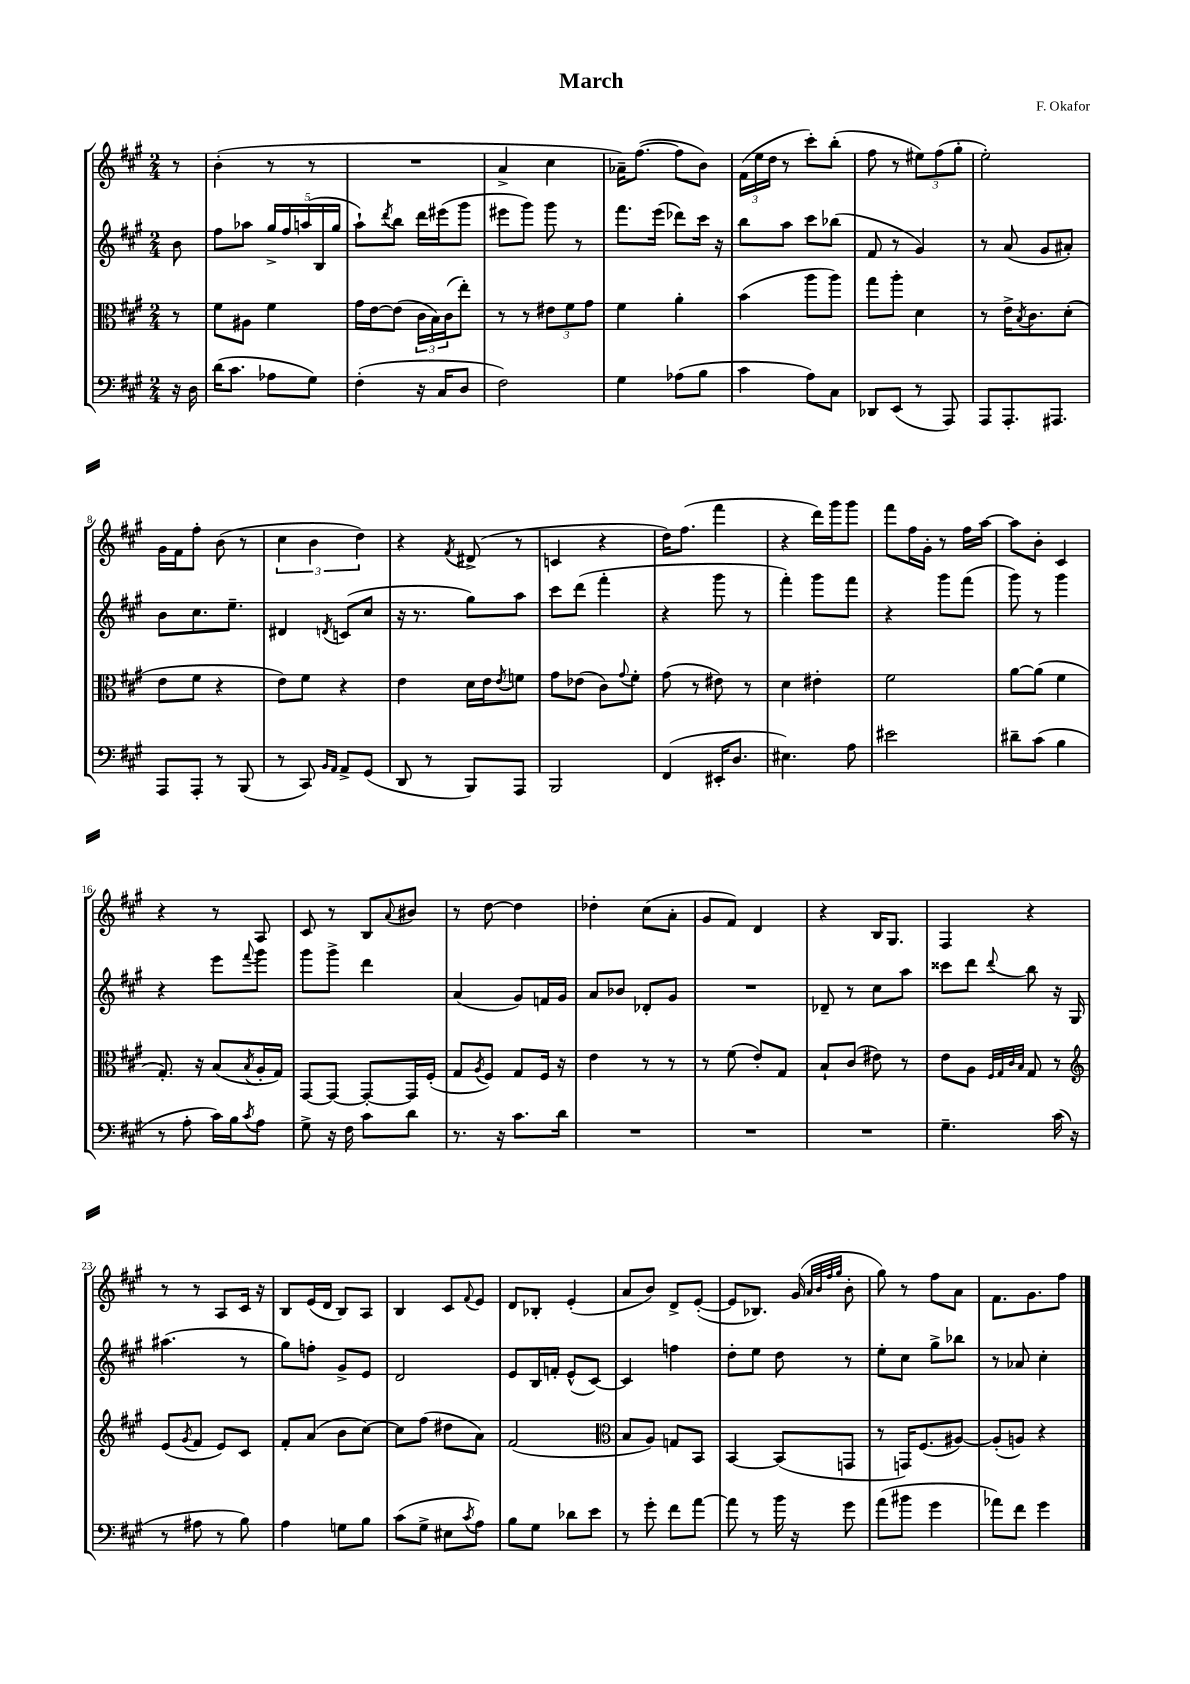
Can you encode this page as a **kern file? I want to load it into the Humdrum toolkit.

**kern	**kern	**kern	**kern
*staff4	*staff3	*staff2	*staff1
*clefF4	*clefC3	*clefG2	*clefG2
*k[f#c#g#]	*k[f#c#g#]	*k[f#c#g#]	*k[f#c#g#]
*M2/4	*M2/4	*M2/4	*M2/4
16r	8r	8b\	8r
16D\	.	.	.
=	=	=	=
(16d\LK	8f#\L	8ff#\L	(4b'\
8.c#\J	.	.	.
.	8A#\J	8aa-\J	.
8A-\L	4f#\	20gg#^/LL	8r
.	.	20ff#/	.
.	.	(20aa/	.
8G#\J)	.	.	8r
.	.	20B/	.
.	.	20gg#/JJ	.
=	=	=	=
(4F#'\	16g#\LL	8aa`\L)	2r
.	[16e\J	.	.
.	.	8qddd/	.
.	(8e\]J	8bb\J	.
16r	24c#\LL	16ddd\LL	.
.	24B\)	.	.
16C#/LK	.	(16eee#\J	.
.	(24c#\J	.	.
8D/J	8ee'\J)	8ggg#\J	.
=	=	=	=
2F#\)	8r	8eee#\L	4a^/
.	8r	8ggg#\J)	.
.	12e#\L	8ggg#\	4cc#\
.	12f#\	.	.
.	.	8r	.
.	12g#\J	.	.
=	=	=	=
4G#\	4f#\	8.fff#\L	16a-~\LK)
.	.	.	([8.ff#\J
.	.	(16eee\Jk	.
(8A-\L	4a'\	8ddd-\L)	8ff#\]L
8B\J	.	16ccc#\Jk	8b\J)
.	.	16r	.
=	=	=	=
4c#\	(4b\	8bb\L	(24f#\LL
.	.	.	24ee\
.	.	.	24dd\JJ
.	.	8aa\J	8r
8A\L)	8aa\L	8ccc#\L	8ccc#'\L)
8C#\J	8aa\J)	(8bb-\J	(8bb'\J
=	=	=	=
8DD-/L	8gg#\L	8f#/	8ff#\
(8EE/J	8aa'\J	8r	8r
8r	4d\	4g#/)	12ee#\L)
.	.	.	(12ff#\
8AAA/)	.	.	.
.	.	.	12gg#'\J
=	=	=	=
8AAA/L	8r	8r	2ee'\)
8.AAA'/	16e^\LK	(8a/	.
.	8qB/	.	.
.	8.c#\	.	.
.	.	8g#/L	.
8.AAA#/J	.	.	.
.	(8d'\J	8a#'/J)	.
=	=	=	=
8AAA/L	8e\L	8b\L	16g#\LL
.	.	.	16f#\J
8AAA'/J	8f#\J	8.cc#\	8ff#'\J
8r	4r	.	(8b\
.	.	8.ee~\J	.
(8BBB/	.	.	8r
=	=	=	=
8r	8e\L)	4d#/	6cc#\
8CC#/)	8f#\J	.	.
.	.	.	6b\
16qqBB/LL	.	.	.
16qqAA/JJ	.	8qd/	.
8AA^/L	4r	(8c/L	.
.	.	.	6dd\)
(8GG#/J	.	8cc#/J	.
=	=	=	=
8DD/	4e\	16r	4r
.	.	8.r	.
8r	.	.	.
.	.	.	8qf#/
8BBB/L)	16d\LL	8gg#\L)	(8d#^/
.	16e\J	.	.
.	8qe/	.	.
8AAA/J	8f\J	8aa\J	8r
=	=	=	=
2BBB/	8g#\L	8ccc#\L	4c/
.	(8e-\J	(8ddd\J	.
.	8c#\L)	4fff#'\	4r
.	8qqg#/	.	.
.	8f#'\J	.	.
=	=	=	=
(4FF#/	(8g#\	4r	16dd\LK)
.	.	.	(8.ff#\J
.	8r	.	.
16EE#'/LK	8e#\)	8ggg#\	4fff#\
8.D/J	.	.	.
.	8r	8r	.
=	=	=	=
4.E#\)	4d\	4fff#'\)	4r
.	4e#'\	8ggg#\L	16ddd\LL)
.	.	.	16ggg#\J
8A\	.	8fff#\J	8ggg#\J
=	=	=	=
2e#\	2f#\	4r	8fff#\L
.	.	.	16ff#\L
.	.	.	16g#'\JJ
.	.	8ggg#\L	8r
.	.	(8fff#\J	16ff#\LL
.	.	.	[16aa\JJ
=	=	=	=
8d#~\L	[8a\L	8ggg#\)	8aa\]L
(8c#\J	(8a\]J	8r	8b'\J
4B\	4f#\	4ggg#\	4c#/
=	=	=	=
8r	8.G#'/)	4r	4r
8A'\	.	.	.
.	16r	.	.
16c#\LL)	(8B/L	8eee\L	8r
16B\J	.	.	.
8qc#/	8qB/	8qqfff#/	.
8A\J	16A'/L	8ggg#\J	8A/
.	16G#/JJ)	.	.
=	=	=	=
8G#^\	[8GG#/L	8ggg#\L	8c#/
16r	8GG#/_J	8ggg#^\J	8r
16F#\	.	.	.
8c#\L	8GG#'/_L	4ddd\	8B/L
.	.	.	8qqa/
8d\J	16GG#/]L	.	8b#/J
.	(16F#'/JJ	.	.
=	=	=	=
8.r	8G#/L	(4a/	8r
.	8qA/	.	.
.	8F#/J)	.	[8dd\
16r	.	.	.
8.c#\L	8G#/L	8g#/L)	4dd\]
.	16F#/Jk	16f/L	.
16d\Jk	16r	16g#/JJ	.
=	=	=	=
2r	4e\	8a/L	4dd-'\
.	.	8b-/J	.
.	8r	8d-'/L	(8cc#\L
.	8r	8g#/J	8a'\J
=	=	=	=
2r	8r	2r	8g#/L
.	(8f#\	.	8f#/J)
.	8e'/L)	.	4d/
.	8G#/J	.	.
=	=	=	=
2r	8B`/L	8d-~/	4r
.	(8c#/J	8r	.
.	8e#\)	8cc#\L	16B/LK
.	.	.	8.G#/J
.	8r	8aa\J	.
=	=	=	=
4.G#~\	8e\L	8ccc##\L	4F#/
.	8A\J	8ddd\J	.
.	32qqF#/LLL	.	.
.	32qqG#/	.	.
.	32qqc#/	.	.
.	32qqB/JJJ	8qqddd/	.
.	8G#/	8bb\	4r
(16c#\	8r	16r	.
16r	.	16G#/	.
=	=	=	=
*	*clefG2	*	*
8r	(8e/L	(4.aa#\	8r
.	8qg#/	.	.
8A#\	8f#/J	.	8r
8r	8e/L)	.	8A/L
8B\)	8c#/J	8r	16c#/Jk
.	.	.	16r
=	=	=	=
4A\	8f#'/L	8gg#\L)	8B/L
.	(8a/J	8ff'\J	(16e/L
.	.	.	16d/JJ
8G\L	8b\L	8g#^/L	8B/L)
8B\J	[8cc#\J)	8e/J	8A/J
=	=	=	=
(8c#\L	8cc#\]L	2d/	4B/
8G#^\J	(8ff#\J	.	.
8E#\L	8dd#\L	.	8c#/L
8qc#/	.	.	8qqf#/
8A\J)	8a\J)	.	8e/J
=	=	=	=
8B\L	(2f#/	8e/L	8d/L
8G#\J	.	16B/L	8B-'/J
.	.	16f'/JJ	.
8d-\L	.	(8e^^/L	(4e'/
8e\J	.	[8c#/J)	.
=	=	=	=
*	*clefC3	*	*
8r	8B/L	4c#/]	8a/L
8g#'\	8A/J)	.	8b/J)
8f#\L	8G/L	4ff\	8d^/L
[8a\J	8BB/J	.	([8e'/J
=	=	=	=
8a\]	[4BB/	8dd'\L	8e/]L
8r	.	8ee\J	8.B-/J)
16b\	(8BB/]L	8dd\	.
16r	.	.	(16g#/
.	.	.	32qqa/LLL
.	.	.	32qqb/
.	.	.	32qqff#/
.	.	.	32qqgg#/JJJ
8g#\	8GG/J	8r	8b'\
=	=	=	=
(8a\L	8r	8ee'\L	8gg#\)
8b#\J	16GG/LK)	8cc#\J	8r
.	(8.F#/	.	.
4g#\	.	8gg#^\L	8ff#\L
.	[8A#/J)	8bb-\J	8a\J
=	=	=	=
8a-\L)	(8A#'/]L	8r	8.f#\L
8f#\J	8A/J)	8a-/	.
.	.	.	8.g#\
4g#\	4r	4cc#'\	.
.	.	.	8ff#\J
==	==	==	==
*-	*-	*-	*-
